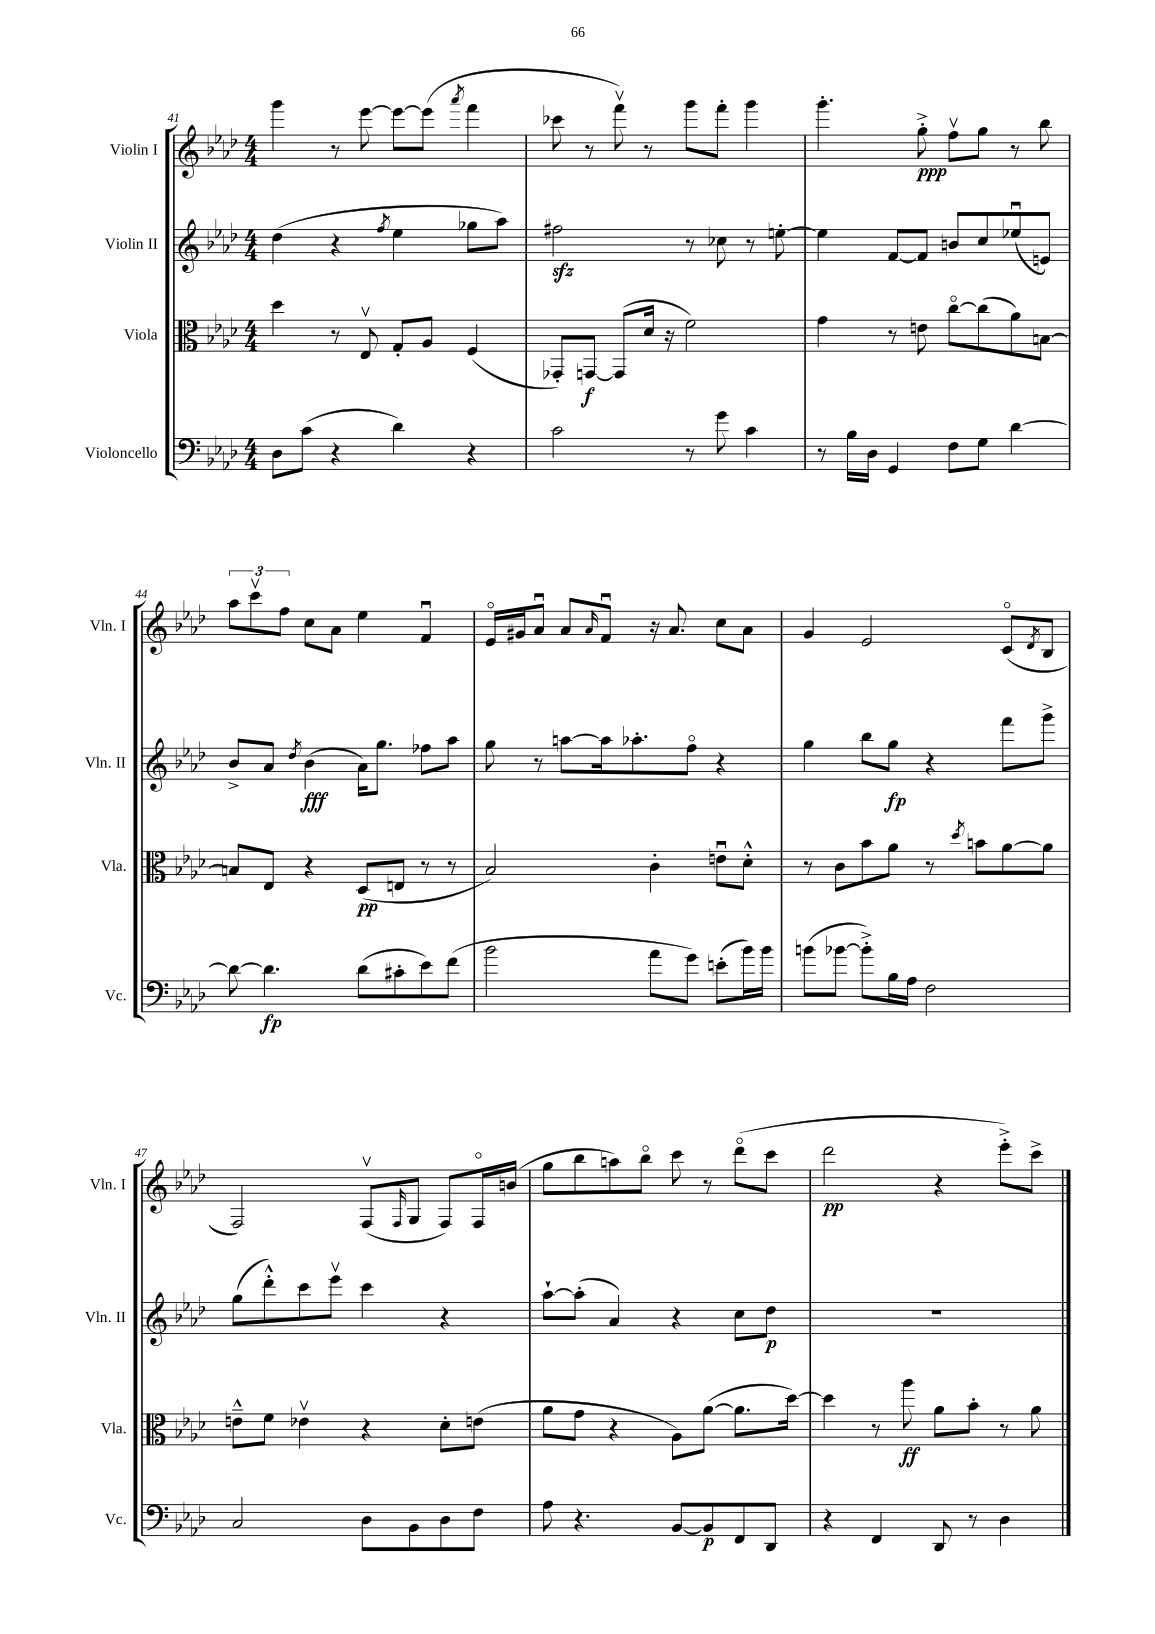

**kern	**dynam	**kern	**dynam	**kern	**dynam	**kern	**dynam
*part4	*part4	*part3	*part3	*part2	*part2	*part1	*part1
*staff4	*staff4	*staff3	*staff3	*staff2	*staff2	*staff1	*staff1
*I"Violoncello	*	*I"Viola	*	*I"Violin II	*	*I"Violin I	*
*I'Vc.	*	*I'Vla.	*	*I'Vln. II	*	*I'Vln. I	*
*clefF4	*	*clefC3	*	*clefG2	*	*clefG2	*
*k[b-e-a-d-]	*	*k[b-e-a-d-]	*	*k[b-e-a-d-]	*	*k[b-e-a-d-]	*
*M4/4	*	*M4/4	*	*M4/4	*	*M4/4	*
=41	=41	=41	=41	=41	=41	=41	=41
8D-\L	.	4dd-\	.	(4dd-\	.	4ggg\	.
(8c\J	.	.	.	.	.	.	.
4r	.	8r	.	4r	.	8r	.
.	.	8E-v/	.	.	.	[8eee-\	.
.	.	.	.	8qff/	.	.	.
4d-\)	.	8G'/L	.	4ee-\	.	8eee-\L_	.
.	.	8A-/J	.	.	.	(8eee-\J]	.
.	.	.	.	.	.	8qaaa-/	.
4r	.	(4F/	.	8gg-X\L	.	4fff\	.
.	.	.	.	8aa-\J)	.	.	.
=42	=42	=42	=42	=42	=42	=42	=42
2c\	.	8GG-X'/L)	.	2ff#Xzz\	.	8ccc-X\	.
.	.	[8GGn/J	f	.	.	8r	.
.	.	(8GG/L]	.	.	.	8fffv\)	.
.	.	16d-/Jk	.	.	.	8r	.
.	.	16r	.	.	.	.	.
8r	.	2f\)	.	8r	.	8ggg\L	.
8g\	.	.	.	8cc-X\	.	8fff'\J	.
4c\	.	.	.	8r	.	4ggg\	.
.	.	.	.	[8een'\	.	.	.
=43	=43	=43	=43	=43	=43	=43	=43
8r	.	4g\	.	4ee\]	.	4.ggg'\	.
16B-\LL	.	.	.	.	.	.	.
16D-\JJ	.	.	.	.	.	.	.
4GG/	.	8r	.	[8f/L	.	.	.
.	.	8en\	.	8f/J]	.	8gg'^\	ppp
8F\L	.	[8cc\L	.	8bn/L	.	8ffv\L	.
8G\J	.	(8cc\]	.	8cc/	.	8gg\J	.
[4d-\	.	8a-\)	.	(8ee-Xu/	.	8r	.
.	.	[8Bn\J	.	8en/J)	.	8bb-\	.
!!LO:LB:g=z
=44	=44	=44	=44	=44	=44	=44	=44
8d-\_	.	8Bn/L]	.	8b-^/L	.	12aa-\L	.
.	.	.	.	.	.	12cccv\	.
4.d-\]	fp	8E-/J	.	8a-/J	.	.	.
.	.	.	.	.	.	12ff\J	.
.	.	.	.	8qdd-/	.	.	.
.	.	4r	.	(4b-\	fff	8cc\L	.
.	.	.	.	.	.	8a-\J	.
(8d-\L	.	(8D-/L	pp	16a-\KL)	.	4ee-\	.
.	.	.	.	8.gg\J	.	.	.
8c#X'\	.	8En/J	.	.	.	.	.
8e-\)	.	8r	.	8ff-X\L	.	4fu/	.
(8f\J	.	8r	.	8aa-\J	.	.	.
=45	=45	=45	=45	=45	=45	=45	=45
2b-\	.	2B-/)	.	8gg\	.	16e-/LL	.
.	.	.	.	.	.	16g#X/J	.
.	.	.	.	8r	.	8a-u/J	.
.	.	.	.	[8aan\L	.	8a-/L	.
.	.	.	.	.	.	16qqa-/	.
.	.	.	.	16aa\k]	.	8fu/J	.
.	.	.	.	8.aa-X'\	.	.	.
8a-\L	.	4c'\	.	.	.	16r	.
.	.	.	.	.	.	8.a-/	.
8g\J)	.	.	.	8ff\J	.	.	.
(8en'\L	.	8enu\L	.	4r	.	8cc\L	.
16b-\L)	.	8d-'^^\J	.	.	.	8a-\J	.
16b-\JJ	.	.	.	.	.	.	.
=46	=46	=46	=46	=46	=46	=46	=46
(8bn\L	.	8r	.	4gg\	.	4g/	.
[8b-X\J	.	8c\L	.	.	.	.	.
8b-'^\L])	.	8b-\	.	8bb-\L	.	2e-/	.
16B-\L	.	8a-\J	.	8gg\J	fp	.	.
16A-\JJ	.	.	.	.	.	.	.
2F\	.	8r	.	4r	.	.	.
.	.	8qdd-/	.	.	.	.	.
.	.	8bn\L	.	.	.	.	.
.	.	[8a-\	.	8fff\L	.	(8c/L	.
.	.	.	.	.	.	8qd-/	.
.	.	8a-\J]	.	8ggg^\J	.	8B-/J	.
!!LO:LB:g=z
=47	=47	=47	=47	=47	=47	=47	=47
2C/	.	8en~^^\L	.	(8gg\L	.	2F/)	.
.	.	8f\J	.	8ddd-'^^\)	.	.	.
.	.	4e-Xv\	.	8ccc\	.	.	.
.	.	.	.	8eee-v\J	.	.	.
8D-\L	.	4r	.	4ccc\	.	(8Fv/L	.
.	.	.	.	.	.	16qqF/	.
8BB-\	.	.	.	.	.	8G/J	.
8D-\	.	8d-'\L	.	4r	.	8F/L)	.
8F\J	.	(8en\J	.	.	.	16F/L	.
.	.	.	.	.	.	(16bn/JJ	.
=48	=48	=48	=48	=48	=48	=48	=48
8A-\	.	8a-\L	.	[8aa-`\L	.	8gg\L	.
4.r	.	8g\J	.	(8aa-'\J]	.	8bb-\	.
.	.	4r	.	4a-/)	.	8aan\)	.
.	.	.	.	.	.	8bb-\J	.
[8BB-/L	.	8A-\L)	.	4r	.	8ccc\	.
8BB-/]	p	([8a-\J	.	.	.	8r	.
8FF/	.	8.a-\L]	.	8cc\L	.	(8ddd-\L	.
8DD-/J	.	.	.	8dd-\J	p	8ccc\J	.
.	.	[16dd-\Jk)	.	.	.	.	.
=49	=49	=49	=49	=49	=49	=49	=49
4r	.	4dd-\]	.	1r	.	2ddd-\	pp
4FF/	.	8r	.	.	.	.	.
.	.	8aa-\	ff	.	.	.	.
8DD-/	.	8a-\L	.	.	.	4r	.
8r	.	8b-'\J	.	.	.	.	.
4D-\	.	8r	.	.	.	8eee-'^\L)	.
.	.	8a-\	.	.	.	8ccc^\J	.
==	==	==	==	==	==	==	==
*-	*-	*-	*-	*-	*-	*-	*-
